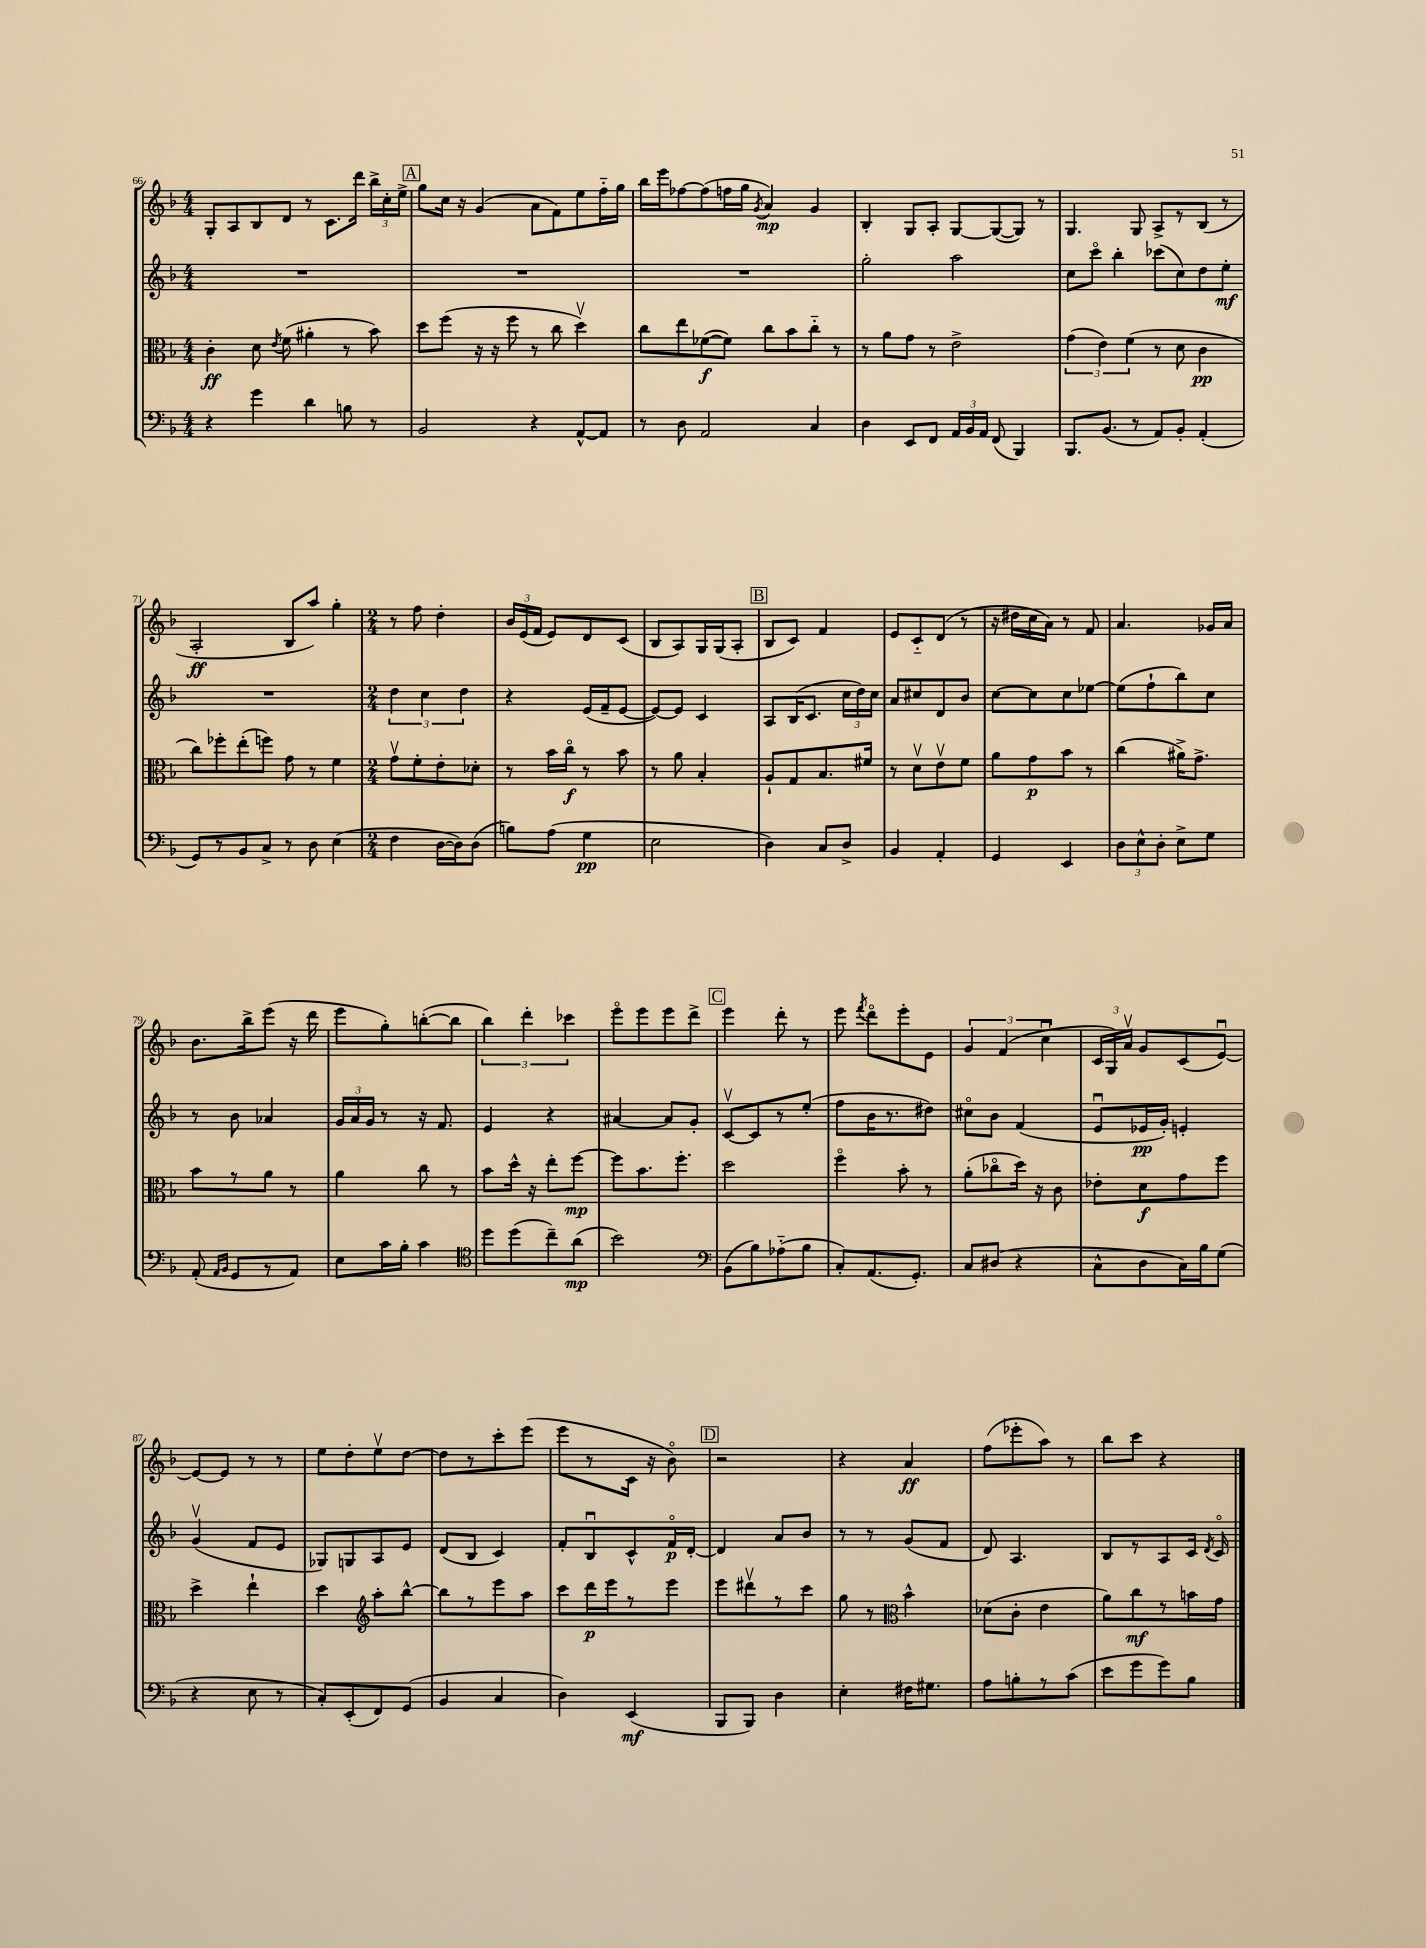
<<
\new StaffGroup <<
\new Staff = "s0" {
    \clef treble \key f \major \numericTimeSignature \time 4/4
    \autoBeamOff g8[-. a8 bes8 d'8] r8 c'8.[ d'''16] \tuplet 3/2 { bes''16[-> c''16-. e''16]-> } |
    \mark \markup { \box "A" } g''8[ c''16] r16 g'4( a'8[ f'8) e''8 f''16-_ g''16] |
    bes''16[ e'''16 fes''8~ fes''8( f''16 g''16] \acciaccatura { g'8 } a'4\mp) g'4 |
    bes4-. g8[ a8]-. g8[~ g8~( g8]) r8 |
    g4. g8 a8[-> r8 bes8]( r8 |
    a2-.\ff bes8[ a''8]) g''4-. |
    \numericTimeSignature \time 2/4 r8 f''8 d''4-. |
    \tuplet 3/2 { bes'16[ e'16( f'16] } e'8[) d'8 c'8]( |
    bes8[ a8) g16 g16( a8]-. |
    \mark \markup { \box "B" } bes8[ c'8]) f'4 |
    e'8[ c'8-_ d'8]( r8 |
    r16 dis''16[ c''16 a'16]) r8 f'8 |
    a'4. ges'16[ a'16] |
    bes'8.[ bes''16-> e'''8]( r16 d'''16 |
    e'''8[ g''8-.) b''8~-.( b''8] |
    \tuplet 3/2 { bes''4) d'''4-. ces'''4 } |
    e'''8[\flageolet e'''8 e'''8 d'''8]-> |
    \mark \markup { \box "C" } e'''4 d'''8-. r8 |
    e'''8 \acciaccatura { f'''8 } d'''8[\flageolet e'''8-. e'8] |
    \tuplet 3/2 { g'4 f'4( c''4\downbow } |
    \tuplet 3/2 { c'16[ g16) a'16]\upbow } g'8[ c'8( e'8]~\downbow) |
    e'8[~ e'8] r8 r8 |
    e''8[ d''8-. e''8\upbow d''8]~ |
    d''8[ r8 c'''8-. e'''8]( |
    e'''8[ r8 c'16] r16 bes'8\flageolet) |
    \mark \markup { \box "D" } r2 |
    r4 a'4\ff |
    f''8[( ees'''8-. a''8]) r8 |
    bes''8[ c'''8] r4 \bar "|." |
}
\new Staff = "s1" {
    \clef treble \key f \major \numericTimeSignature \time 4/4
    \autoBeamOff R1 |
    \mark \markup { \box "A" } R1 |
    R1 |
    g''2-. a''2 |
    c''8[ c'''8]\flageolet bes''4-. ces'''8[( c''8) d''8 e''8]-.\mf |
    R1 |
    \numericTimeSignature \time 2/4 \tuplet 3/2 { d''4 c''4 d''4 } |
    r4 e'16[( f'16-- e'8]~ |
    e'8[~) e'8] c'4 |
    \mark \markup { \box "B" } a8[ bes16( c'8.] \tuplet 3/2 { c''16[ d''16) c''16] } |
    a'8[ cis''8 d'8 bes'8] |
    c''8[~ c''8 c''8 ees''8]~ |
    ees''8[( f''8-! bes''8) c''8] |
    r8 bes'8 aes'4 |
    \tuplet 3/2 { g'16[ a'16 g'16] } r8 r16 f'8. |
    e'4 r4 |
    ais'4~ ais'8[ g'8]-. |
    \mark \markup { \box "C" } c'8[~\upbow c'8 r8 e''8]-.( |
    f''8[ bes'16 r8. dis''8]) |
    cis''8[\flageolet bes'8] f'4( |
    e'8[\downbow ees'16\pp g'16]-.) e'4-. |
    g'4\upbow( f'8[ e'8] |
    ges8[) g8 a8 e'8] |
    d'8[( bes8] c'4) |
    f'8[-. bes8\downbow c'8-^ f'16\flageolet\p d'16]~-. |
    \mark \markup { \box "D" } d'4 a'8[ bes'8] |
    r8 r8 g'8[( f'8] |
    d'8) a4. |
    bes8[ r8 a8 c'16] \acciaccatura { d'8 } c'16\flageolet \bar "|." |
}
\new Staff = "s2" {
    \clef alto \key f \major \numericTimeSignature \time 4/4
    \autoBeamOff c'4-.\ff d'8 \acciaccatura { e'8 } f'8( ais'4-. r8 bes'8) |
    \mark \markup { \box "A" } d''8[ f''8]( r16 r16 f''8 r8 c''8 d''4\upbow) |
    c''8[ e''8 fes'8~\f( fes'8]) c''8[ bes'8 c''8]-_ r8 |
    r8 a'8[ g'8] r8 e'2-> |
    \tuplet 3/2 { g'4( e'4) f'4( } r8 d'8 c'4\pp |
    c''8[) fes''8-. e''8-.( f''8]) g'8 r8 f'4 |
    \numericTimeSignature \time 2/4 g'8[\upbow f'8-. e'8-. des'8]-. |
    r8 bes'16[ c''16]\flageolet\f r8 bes'8 |
    r8 a'8 bes4-. |
    \mark \markup { \box "B" } a8[-! g8 bes8. fis'16] |
    r8 d'8[\upbow e'8\upbow f'8] |
    a'8[ g'8\p bes'8] r8 |
    c''4( ais'16[->) g'8.]-> |
    bes'8[ r8 a'8] r8 |
    a'4 c''8 r8 |
    bes'8[ d''16]-^ r16 e''8[-. f''8]~\mp |
    f''8[ bes'8. f''8.]-. |
    \mark \markup { \box "C" } d''2 |
    f''4\flageolet bes'8-. r8 |
    a'8[-.( ces''8\flageolet d''16]) r16 c'8 |
    ees'8[-. d'8\f g'8 f''8] |
    d''4-> e''4-! |
    d''4 \clef treble a''8[-. bes''8]~-^ |
    bes''8[ r8 e'''8 a''8] |
    c'''8[ d'''16\p e'''16 r8 e'''8] |
    \mark \markup { \box "D" } e'''8[ dis'''8\upbow r8 c'''8] |
    g''8 r8 \clef alto bes'4-^ |
    des'8[( c'8]-. e'4 |
    a'8[) c''8\mf r8 b'16 g'16] \bar "|." |
}
\new Staff = "s3" {
    \clef bass \key f \major \numericTimeSignature \time 4/4
    \autoBeamOff r4 g'4 d'4 b8 r8 |
    \mark \markup { \box "A" } bes,2 r4 a,8[~-^ a,8] |
    r8 d8 a,2 c4 |
    d4 e,8[ f,8] \tuplet 3/2 { a,16[ bes,16 a,16] } f,8( bes,,4) |
    bes,,8.[ bes,8.]( r8 a,8[) bes,8]-. a,4-.( |
    g,8[) r8 bes,8 c8]-> r8 d8 e4( |
    \numericTimeSignature \time 2/4 f4 d16[~ d16) d8]( |
    b8[) a8]( g4\pp |
    e2 |
    \mark \markup { \box "B" } d4) c8[ d8]-> |
    bes,4 a,4-. |
    g,4 e,4 |
    \tuplet 3/2 { d8[ e8-^ d8]-. } e8[-> g8] |
    a,8-.( \grace { a,16[ bes,16] } g,8[ r8 a,8]) |
    e8[ c'16 bes16]-. c'4 |
    \clef tenor d''8[ d''8( c''8--) a'8]\mp( |
    bes'2) |
    \mark \markup { \box "C" } \clef bass bes,8[( bes8) aes8-_( bes8] |
    c8[-.) a,8.( g,8.]-.) |
    c8[ dis8]( r4 |
    c8[-^ d8 c16) bes16 g8]( |
    r4 e8 r8 |
    c8[-.) e,8-.( f,8) g,8]( |
    bes,4 c4 |
    d4) e,4\mf( |
    \mark \markup { \box "D" } bes,,8[ bes,,8]) d4 |
    e4-. fis16[ gis8.] |
    a8[ b8-. r8 c'8]( |
    e'8[ g'8 g'8) bes8] \bar "|." |
}
>>
>>
\layout { \context { \Score currentBarNumber = #66 } }
